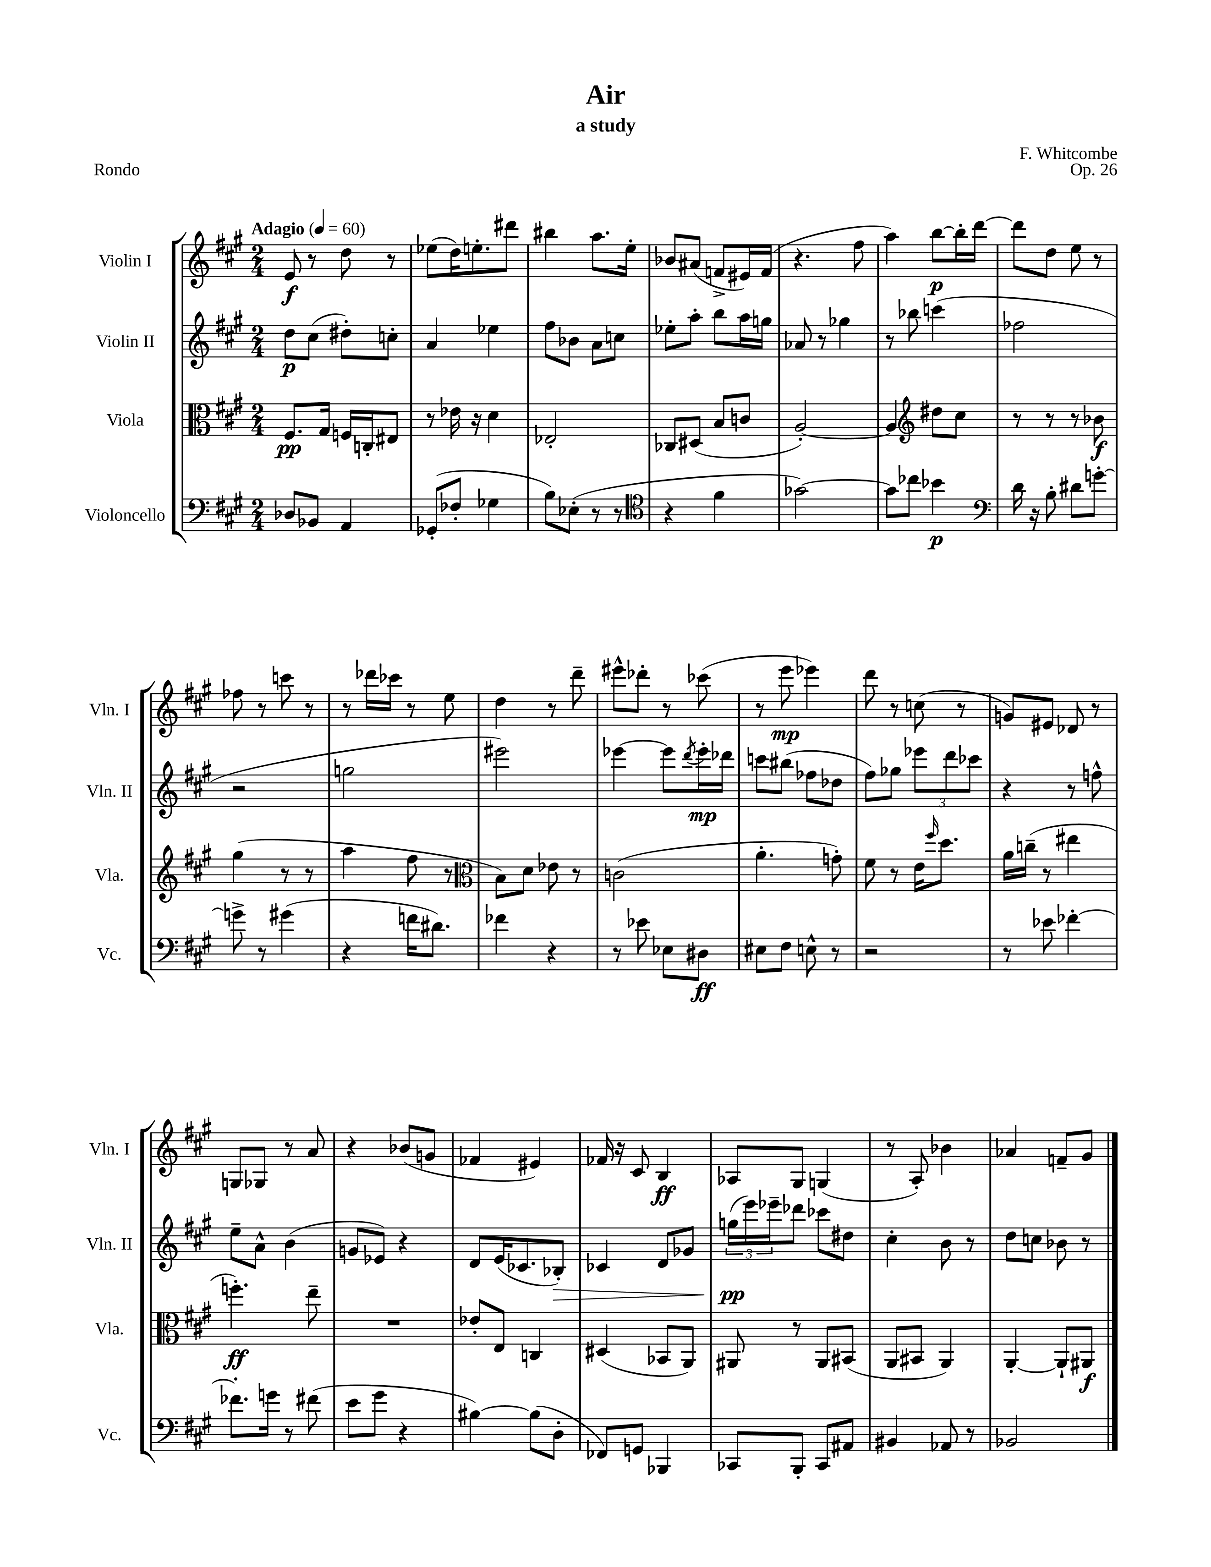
\header { title = "Air" composer = "F. Whitcombe" subtitle = "a study" opus = "Op. 26" piece = "Rondo" }
<<
\new StaffGroup <<
\new Staff = "s0" \with { instrumentName = "Violin I" shortInstrumentName = "Vln. I" } {
    \clef treble \key a \major \numericTimeSignature \time 2/4 \tempo "Adagio" 4 = 60
    e'8\f r8 d''8 r8 |
    ees''8( d''16) e''8.-. dis'''8 |
    bis''4 a''8. e''16-. |
    bes'8 ais'8( f'8-> eis'16) f'16( |
    r4. fis''8 |
    a''4) b''8~\p b''16-. d'''16~ |
    d'''8 d''8 e''8 r8 |
    fes''8 r8 c'''8 r8 |
    r8 des'''16 ces'''16 r8 e''8 |
    d''4 r8 d'''8-- |
    eis'''8-^ des'''8-. r8 ces'''8( |
    r8 e'''8\mp ees'''4) |
    d'''8 r8 c''8( r8 |
    g'8) eis'8 des'8 r8 |
    g8 ges8 r8 a'8 |
    r4 bes'8( g'8 |
    fes'4 eis'4) |
    fes'16 r16 cis'8 b4\ff |
    aes8 gis8 g4( |
    r8 a8-.) bes'4 |
    aes'4 f'8-- gis'8 \bar "|." |
}
\new Staff = "s1" \with { instrumentName = "Violin II" shortInstrumentName = "Vln. II" } {
    \clef treble \key a \major \numericTimeSignature \time 2/4
    d''8\p cis''8( dis''8-.) c''8-. |
    a'4 ees''4 |
    fis''8 bes'8 a'8 c''8 |
    ees''8-. a''8-. b''8 a''16 g''16 |
    aes'8 r8 ges''4 |
    r8 bes''8 c'''4( |
    fes''2 |
    r2 |
    g''2 |
    eis'''2) |
    ees'''4~ ees'''8 \acciaccatura { d'''8 } ees'''16-.\mp des'''16 |
    c'''8 bis''8( fes''8 des''8 |
    fis''8) ges''8 \tuplet 3/2 { ees'''8 d'''8 ces'''8 } |
    r4 r8 f''8-^ |
    e''8-- a'8-^ b'4( |
    g'8 ees'8) r4 |
    d'8 e'16( ces'8. bes8-.\>) |
    ces'4 d'8 ges'8 |
    \tuplet 3/2 { g''16\pp\!( e'''16) ees'''16-- } des'''8 ces'''8 dis''8 |
    cis''4-. b'8 r8 |
    d''8 c''8 bes'8 r8 \bar "|." |
}
\new Staff = "s2" \with { instrumentName = "Viola" shortInstrumentName = "Vla." } {
    \clef alto \key a \major \numericTimeSignature \time 2/4
    fis8.\pp gis16 f16 c16-. eis8 |
    r8 ees'16 r16 d'4 |
    ees2-. |
    ces8 dis8( b8 c'8 |
    a2~-.) |
    a4 \clef treble dis''8 cis''8 |
    r8 r8 r8 bes'8\f |
    gis''4( r8 r8 |
    a''4 fis''8 r8 |
    \clef alto b8) d'8 ees'8 r8 |
    c'2( |
    a'4.-. g'8-.) |
    fis'8 r8 e'16 \grace { fis''16 } d''8. |
    a'16 c''16--( r8 eis''4 |
    f''4.-.\ff) e''8-- |
    R2 |
    ees'8-. e8 c4 |
    dis4( bes,8 a,8) |
    ais,8 r8 ais,8 bis,8( |
    a,8 bis,8 a,4) |
    a,4~-. a,8-! ais,8\f \bar "|." |
}
\new Staff = "s3" \with { instrumentName = "Violoncello" shortInstrumentName = "Vc." } {
    \clef bass \key a \major \numericTimeSignature \time 2/4
    des8 bes,8 a,4 |
    ges,8-.( fes8-. ges4 |
    b8) ees8-.( r8 r8 |
    \clef tenor r4 fis'4 |
    ges'2~) |
    ges'8 ces''8 bes'4\p |
    \clef bass d'16 r16 b8-. dis'8 g'8~-. |
    g'8-> r8 gis'4( |
    r4 f'16 dis'8.) |
    fes'4 r4 |
    r8 ees'8 ees8 dis8\ff |
    eis8 fis8 e8-^ r8 |
    r2 |
    r8 ees'8 fes'4~-. |
    fes'8.-. g'16 r8 fis'8( |
    e'8 gis'8 r4 |
    bis4~) bis8( d8-. |
    fes,8) g,8 bes,,4 |
    ces,8 b,,8-. ces,8 ais,8 |
    bis,4 aes,8 r8 |
    bes,2 \bar "|." |
}
>>
>>
\layout { \context { \Score \remove "Bar_number_engraver" } }
